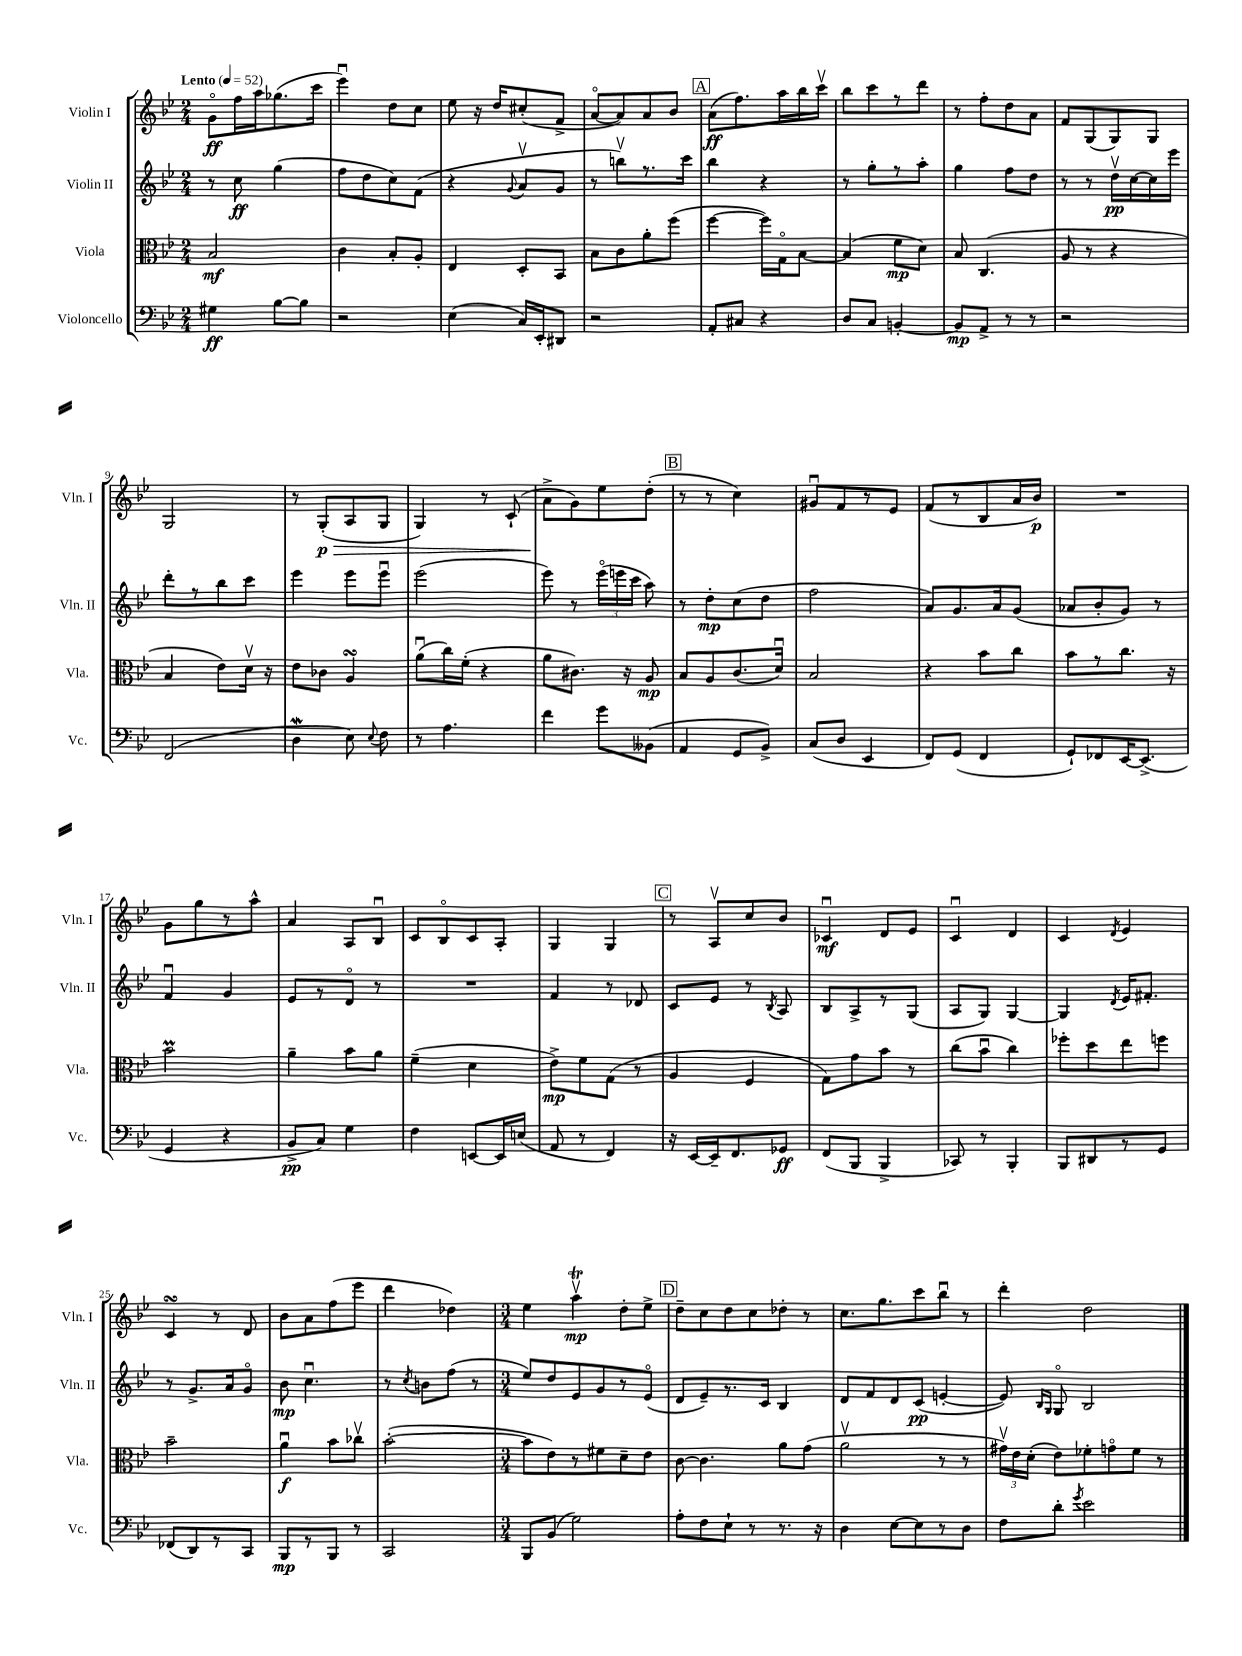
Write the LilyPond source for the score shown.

<<
\new StaffGroup <<
\new Staff = "s0" \with { instrumentName = "Violin I" shortInstrumentName = "Vln. I" } {
    \clef treble \key bes \major \numericTimeSignature \time 2/4 \tempo "Lento" 4 = 52
    \autoBeamOff g'8[\flageolet\ff f''16 a''16 ges''8.( c'''16] |
    ees'''4\downbow) d''8[ c''8] |
    ees''8 r16 d''16[ cis''8-.( f'8]-> |
    a'8[~\flageolet a'8) a'8 bes'8] |
    \mark \markup { \box "A" } a'8[\ff( f''8.) a''16 bes''16 c'''16]\upbow |
    bes''8[ c'''8 r8 d'''8] |
    r8 f''8[-. d''8 a'8] |
    f'8[ g8( g8) g8] |
    g2 |
    r8 g8[-.\p\>( a8 g8] |
    g4) r8 c'8-!( |
    a'8[->\! g'8) ees''8 d''8]-.( |
    \mark \markup { \box "B" } r8 r8 c''4) |
    gis'8[\downbow f'8 r8 ees'8] |
    f'8[( r8 bes8 a'16 bes'16]\p) |
    R2 |
    g'8[ g''8 r8 a''8]-^ |
    a'4 a8[ bes8]\downbow |
    c'8[ bes8\flageolet c'8 a8]-. |
    g4 g4 |
    \mark \markup { \box "C" } r8 a8[\upbow c''8 bes'8] |
    ces'4\downbow\mf d'8[ ees'8] |
    c'4\downbow d'4 |
    c'4 \acciaccatura { d'8 } ees'4 |
    c'4\turn r8 d'8 |
    bes'8[ a'8 f''8( ees'''8] |
    d'''4 des''4) |
    \numericTimeSignature \time 3/4 ees''4 a''4\upbow\trill\mp d''8[-. ees''8]-> |
    \mark \markup { \box "D" } d''8[-- c''8 d''8 c''8 des''8]-. r8 |
    c''8.[ g''8. c'''8 bes''8]\downbow r8 |
    d'''4-. d''2 \bar "|." |
}
\new Staff = "s1" \with { instrumentName = "Violin II" shortInstrumentName = "Vln. II" } {
    \clef treble \key bes \major \numericTimeSignature \time 2/4
    \autoBeamOff r8 c''8\ff g''4( |
    f''8[ d''8 c''8) f'8]( |
    r4 \appoggiatura { g'8 } a'8[\upbow g'8] |
    r8 b''8[\upbow) r8. c'''16] |
    \mark \markup { \box "A" } bes''4 r4 |
    r8 g''8[-. r8 a''8]-. |
    g''4 f''8[ d''8] |
    r8 r8 d''16[\upbow\pp c''16~ c''16 ees'''16] |
    d'''8[-. r8 bes''8 c'''8] |
    ees'''4 ees'''8[ ees'''8]\downbow |
    ees'''2( |
    ees'''8) r8 \tuplet 3/2 { ees'''16[\flageolet( e'''16 c'''16] } a''8) |
    \mark \markup { \box "B" } r8 d''8[-.\mp c''8( d''8] |
    f''2 |
    a'8[) g'8. a'16 g'8]( |
    aes'8[ bes'8-. g'8]) r8 |
    f'4\downbow g'4 |
    ees'8[ r8 d'8]\flageolet r8 |
    R2 |
    f'4 r8 des'8 |
    \mark \markup { \box "C" } c'8[ ees'8] r8 \acciaccatura { bes8 } a8 |
    bes8[ a8-> r8 g8]( |
    a8[ g8]) g4~ |
    g4 \acciaccatura { d'8 } ees'16[ fis'8.]-. |
    r8 g'8.[-> a'16 g'8]\flageolet |
    bes'8\mp c''4.\downbow |
    r8 \acciaccatura { c''8 } b'8[ f''8]( r8 |
    \numericTimeSignature \time 3/4 ees''8[) d''8 ees'8 g'8 r8 ees'8]\flageolet( |
    \mark \markup { \box "D" } d'8[ ees'8--) r8. c'16] bes4 |
    d'8[ f'8 d'8 c'8]\pp( e'4~-. |
    e'8) \grace { bes16[ g16] } g8\flageolet bes2 \bar "|." |
}
\new Staff = "s2" \with { instrumentName = "Viola" shortInstrumentName = "Vla." } {
    \clef alto \key bes \major \numericTimeSignature \time 2/4
    \autoBeamOff bes2\mf |
    c'4 bes8[-. a8]-. |
    ees4 d8[-. bes,8] |
    bes8[ c'8 a'8-. f''8]( |
    \mark \markup { \box "A" } f''4~ f''16[) g16\flageolet bes8]~ |
    bes4( f'8[\mp d'8]) |
    bes8 c4.( |
    a8 r8 r4 |
    bes4 ees'8[) d'16]\upbow r16 |
    ees'8[ ces'8] a4\turn |
    a'8[\downbow( c''16) f'16]-.( r4 |
    a'8[ cis'8.]) r16 a8\mp |
    \mark \markup { \box "B" } bes8[ a8 c'8.( d'16]\downbow) |
    bes2 |
    r4 bes'8[ c''8] |
    bes'8[ r8 c''8.] r16 |
    bes'2\prall |
    a'4-- bes'8[ a'8] |
    f'4--( d'4 |
    ees'8[->\mp) f'8 g8]( r8 |
    \mark \markup { \box "C" } a4 f4 |
    g8[) g'8 bes'8] r8 |
    c''8[( bes'8]\downbow c''4) |
    fes''8[-. d''8 ees''8 f''8] |
    bes'2-- |
    a'4\downbow\f bes'8[ ces''8]\upbow |
    bes'2~-.( |
    \numericTimeSignature \time 3/4 bes'8[ ees'8) r8 fis'8 d'8-- ees'8] |
    \mark \markup { \box "D" } c'8~ c'4. a'8[ g'8]( |
    a'2\upbow r8 r8 |
    \tuplet 3/2 { gis'16[\upbow) ees'16 d'16]-.( } ees'8[) fes'8-. g'8\flageolet fes'8] r8 \bar "|." |
}
\new Staff = "s3" \with { instrumentName = "Violoncello" shortInstrumentName = "Vc." } {
    \clef bass \key bes \major \numericTimeSignature \time 2/4
    \autoBeamOff gis4\ff bes8[~ bes8] |
    r2 |
    ees4( c16[) ees,16-. dis,8] |
    r2 |
    \mark \markup { \box "A" } a,8[-. cis8] r4 |
    d8[ c8] b,4~-. |
    b,8[\mp a,8]-> r8 r8 |
    r2 |
    f,2( |
    d4\mordent ees8) \appoggiatura { ees8 } f8 |
    r8 a4. |
    f'4 g'8[ beses,8]( |
    \mark \markup { \box "B" } a,4 g,8[ bes,8]->) |
    c8[( d8] ees,4 |
    f,8[) g,8]( f,4 |
    g,8[-!) fes,8 ees,16~ ees,8.]->( |
    g,4 r4 |
    bes,8[->\pp c8]) g4 |
    f4 e,8[~ e,16 e16]( |
    a,8 r8 f,4) |
    \mark \markup { \box "C" } r16 ees,16[~ ees,16-- f,8. ges,8]\ff |
    f,8[( bes,,8] bes,,4-> |
    ces,8) r8 bes,,4-. |
    bes,,8[ dis,8 r8 g,8] |
    fes,8[( d,8) r8 c,8] |
    bes,,8[\mp r8 bes,,8] r8 |
    c,2 |
    \numericTimeSignature \time 3/4 bes,,8[ bes,8]( g2) |
    \mark \markup { \box "D" } a8[-. f8 ees8]-! r8 r8. r16 |
    d4 ees8[~ ees8 r8 d8] |
    f8[ d'8]-. \acciaccatura { g'8 } ees'2 \bar "|." |
}
>>
>>
